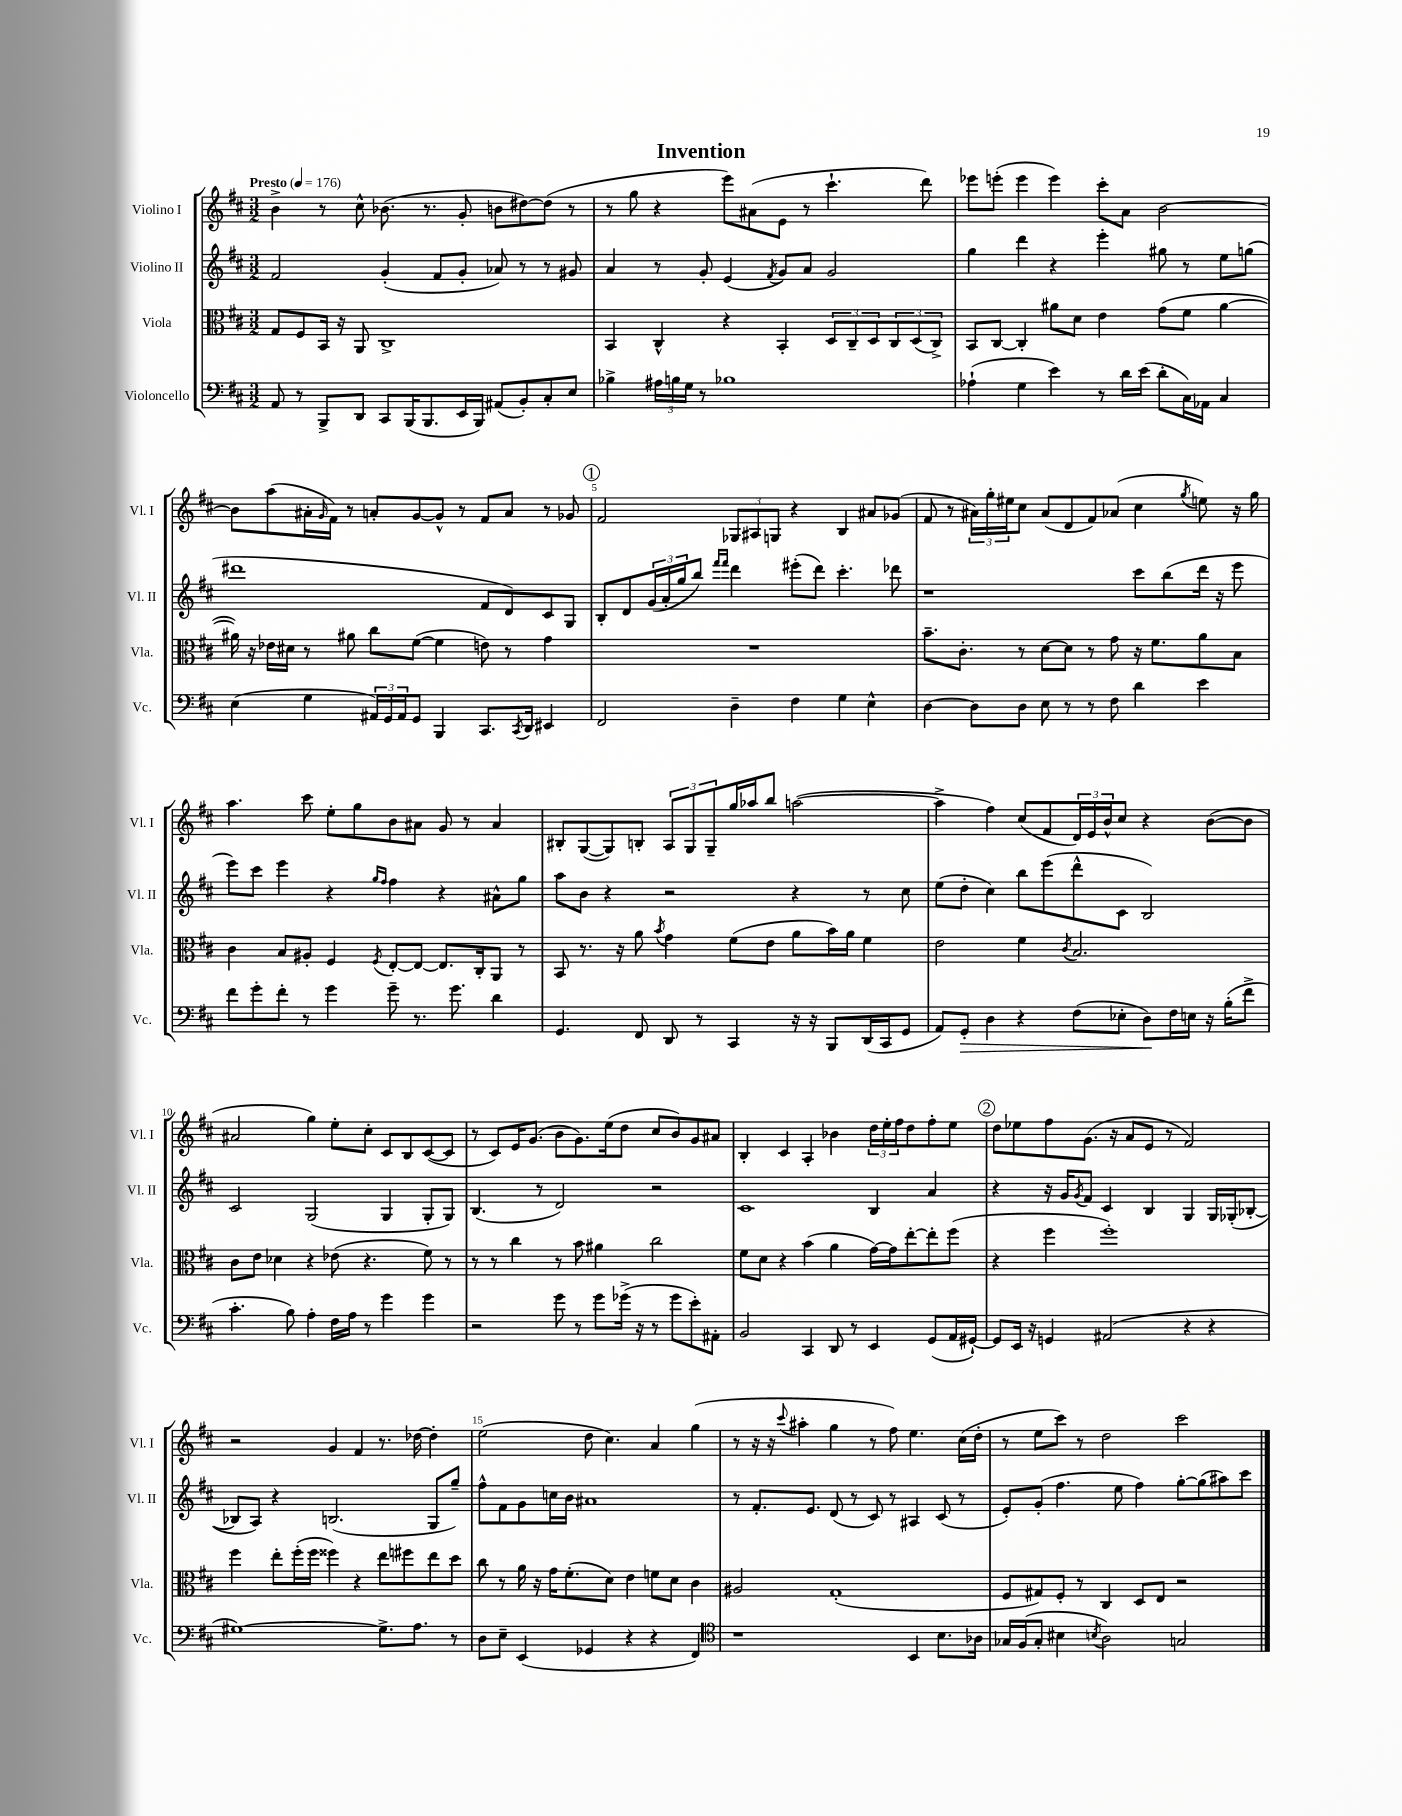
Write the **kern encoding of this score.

**kern	**kern	**kern	**kern
*staff4	*staff3	*staff2	*staff1
*clefF4	*clefC3	*clefG2	*clefG2
*k[f#c#]	*k[f#c#]	*k[f#c#]	*k[f#c#]
*M3/2	*M3/2	*M3/2	*M3/2
*MM176	*MM176	*MM176	*MM176
8AA	8G	2f#	4b^
8r	8F#	.	.
8BBB^	16BB	.	8r
.	16r	.	.
8DD	8AA	.	8cc#^^
8CC#	1C#^	(4g'	(8.b-
(16BBB	.	.	.
8.BBB	.	.	8.r
.	.	8f#	.
16EE	.	8g'	8g'
16BBB)	.	.	.
(8AA#	.	8a-)	8b
8BB')	.	8r	[8dd#)
8C#'	.	8r	(8dd#]
8E	.	8g#	8r
=	=	=	=
4B-^	4BB	4a	8r
.	.	.	8gg
24A#	4C#^^	8r	4r
24B	.	.	.
24G	.	.	.
8r	.	8g'	.
1B-	4r	(4e	8eee)
.	.	.	(8a#
.	.	8qf#	.
.	4BB'	8g)	8e
.	.	8a	8r
.	12D	2g	4.ccc#`
.	12C#~	.	.
.	12D	.	.
.	12C#	.	.
.	(12D	.	.
.	.	.	8ddd)
.	12C#^)	.	.
=	=	=	=
(4A-`	8BB	4gg	8eee-
.	[8C#	.	(8eee'
4G	4C#']	4ddd	4eee
4e)	8a#	4r	4eee)
.	8d	.	.
8r	4e	4eee'	8ccc#'
16d	.	.	8a
(16e	.	.	.
8d'	(8g	8gg#	[2b
16C#)	8f#	8r	.
16AA-	.	.	.
4C#	[4a#	8ee	.
.	.	(8gg	.
=	=	=	=
(4E	16a#])	1ddd#	8b]
.	16r	.	.
.	16e-	.	(8aa
.	16d#	.	.
4G	8r	.	16a#'
.	.	.	16qqg
.	.	.	16f#)
.	8a#	.	8r
24AA#)	8cc#	.	8a'
24GG	.	.	.
24AA#	.	.	.
8GG	([8f#	.	[8g
4BBB	4f#]	.	8g^^]
.	.	.	8r
8.CC#	8e)	8f#	8f#
.	8r	8d)	8a
8qCC#	.	.	.
16DD	.	.	.
4EE#	4g	8c#	8r
.	.	8G	8g-
=	=	=	=
2FF#	1.r	8B'	2f#
.	.	8d	.
.	.	(24g	.
.	.	24a'	.
.	.	24gg	.
.	.	8bb)	.
.	.	16qqfff#	.
.	.	16qqfff#	.
4D~	.	4ddd	12G-
.	.	.	12A#
.	.	.	12G
4F#	.	(8eee#'	4r
.	.	8ddd)	.
4G	.	4.ccc#'	4B
4E^^	.	.	8a#
.	.	8ddd-	(8g-
=	=	=	=
[4D	8.b~	1r	8f#
.	.	.	8r
.	8.c#'	.	.
8D]	.	.	24a#)
.	.	.	24gg'
.	.	.	24ee#
8D	8r	.	8cc#
8E	[8d	.	(8a#
8r	8d]	.	8d
8r	8r	.	8f#)
8F#	8g	.	(8a-
4d	16r	8ccc#	4cc#
.	8.f#	.	.
.	.	(8bb	.
.	.	.	8qgg
4e	8a	16ddd	8ee)
.	.	16r	.
.	8B	8eee	16r
.	.	.	16gg
=	=	=	=
8f#	4c#	8eee)	4.aa
8g'	.	8ccc#	.
8f#'	8B	4eee	.
8r	8A#'	.	8ccc#
4g	4F#	4r	8ee'
.	.	.	8gg
.	.	16qqgg	.
.	8qF#	16qqff#	.
8g~	[8E'	4ff#	8b
8.r	8E_	.	8a#
.	8.E]	4r	8g
8.g	.	.	.
.	.	.	8r
.	16C#'	.	.
4d	8AA	8a#^^	4a#
.	8r	8gg	.
=	=	=	=
4.GG	8BB	8aa	8B#'
.	8.r	8b	([8G
.	.	4r	8G])
.	16r	.	.
8FF#	8a	.	8B'
.	8qb	.	.
8DD	4g	2r	12A
.	.	.	12G
8r	.	.	.
.	.	.	12G~
4CC#	(8f#	.	16gg
.	.	.	16aa-
.	8e	.	8bb
16r	8a	4r	([2aa
16r	.	.	.
8BBB	16b)	.	.
.	16a	.	.
(16DD	4f#	8r	.
16CC#	.	.	.
8GG	.	8cc#	.
=	=	=	=
8AA)	2e	(8ee	4aa^]
8GG'	.	8dd'	.
4D	.	4cc#)	4ff#)
4r	4f#	8bb	(8cc#
.	.	(8eee	8f#
.	8qc#	.	.
(8F#	2.B	8ddd^^	24d)
.	.	.	24e
.	.	.	24b^^
8E-'	.	8c#	8cc#
8D)	.	2B)	4r
16F#	.	.	.
16E	.	.	.
16r	.	.	([8b
(16B'	.	.	.
8f#^	.	.	8b]
=	=	=	=
4.c#'	8c#	2c#	2a#
.	8e	.	.
.	4d-	.	.
8B)	.	.	.
4A'	4r	(2G	4gg)
16F#	(8e-	.	8ee'
16A	.	.	.
8r	4.r	.	8cc#'
4g	.	4G	8c#
.	.	.	8B
4g	8f#)	8G'	([8c#
.	8r	8G)	8c#]
=	=	=	=
2r	8r	(4.B	8r
.	8r	.	8c#)
.	4cc#	.	16e
.	.	.	(8.g
.	.	8r	.
8g	8r	2d)	8b
8r	8b	.	8.g)
8g	4a#	.	.
.	.	.	(16ee
(16g-^	.	.	8dd
16r	.	.	.
8r	2cc#	2r	8cc#
8g-	.	.	8b)
8e')	.	.	8g
8AA#'	.	.	8a#
=	=	=	=
2BB	8f#	1c#	4B'
.	8d	.	.
.	4r	.	4c#
4CC#	(4b	.	4A'
8DD	4a	.	4b-
8r	.	.	.
4EE	[16g)	4B	24dd
.	.	.	24ee'
.	16g]	.	.
.	.	.	24ff#
.	[8ee'	.	8dd
(8GG	8ee']	4a	8ff#'
16AA	(8ff#	.	8ee
[16GG#`)	.	.	.
=	=	=	=
8GG#]	4r	4r	8dd
16EE	.	.	8ee-
16r	.	.	.
4GG	4ff#	16r	8ff#
.	.	16g	.
.	.	8qg	.
.	.	8f#	(8.g
(2AA#	1ff#')	4c#	.
.	.	.	16r
.	.	.	8a
.	.	4B	8e
.	.	.	8r
4r	.	4G	2f#)
4r	.	16G	.
.	.	(16G-'	.
.	.	[8B-'	.
=	=	=	=
[1G#)	4ff#	8B-]	2r
.	.	8A)	.
.	8ee'	4r	.
.	(16ff#'	.	.
.	16ff#	.	.
.	4ff##)	(2.B	4g
.	4r	.	4f#
8.G#^]	8ee	.	8.r
.	8ff#	.	.
8.A	.	.	[16dd-
.	8ee	8G	4dd-']
8r	8dd	8gg~)	.
=	=	=	=
8D	8cc#	8ff#^^	(2ee
8E~	8r	8f#	.
(4EE	16a	8g	.
.	16r	.	.
.	16g	16cc	.
.	(8.f#'	16b	.
4GG-	.	1a#	8dd
.	8d)	.	4.cc#)
4r	4e	.	.
4r	8f	.	4a
.	8d	.	.
4FF#)	4c#	.	(4gg
=	=	=	=
*clefC4	*	*	*
1r	2A#	8r	8r
.	.	8.f#'	16r
.	.	.	16r
.	.	.	8qqccc#
.	.	.	4aa#'
.	.	8.e	.
.	(1G'	(8d	4gg
.	.	8r	.
.	.	8c#)	8r
.	.	8r	8ff#)
4BB	.	4A#	4.ee
8.B	.	(8c#	.
.	.	8r	(16cc#
16A-	.	.	16dd'
=	=	=	=
16G-	8F#	8e')	8r
(16F#	.	.	.
8G-'	8G#)	(8g'	8ee
4B#	8F#'	4.ff#	8ccc#)
.	8r	.	8r
8qB	.	.	.
2A)	4C#	.	2dd
.	.	8ee	.
.	8D	4ff#)	.
.	8E	.	.
2G	2r	[8gg'	2ccc#
.	.	(8gg]	.
.	.	8aa#)	.
.	.	8ccc#	.
==	==	==	==
*-	*-	*-	*-
